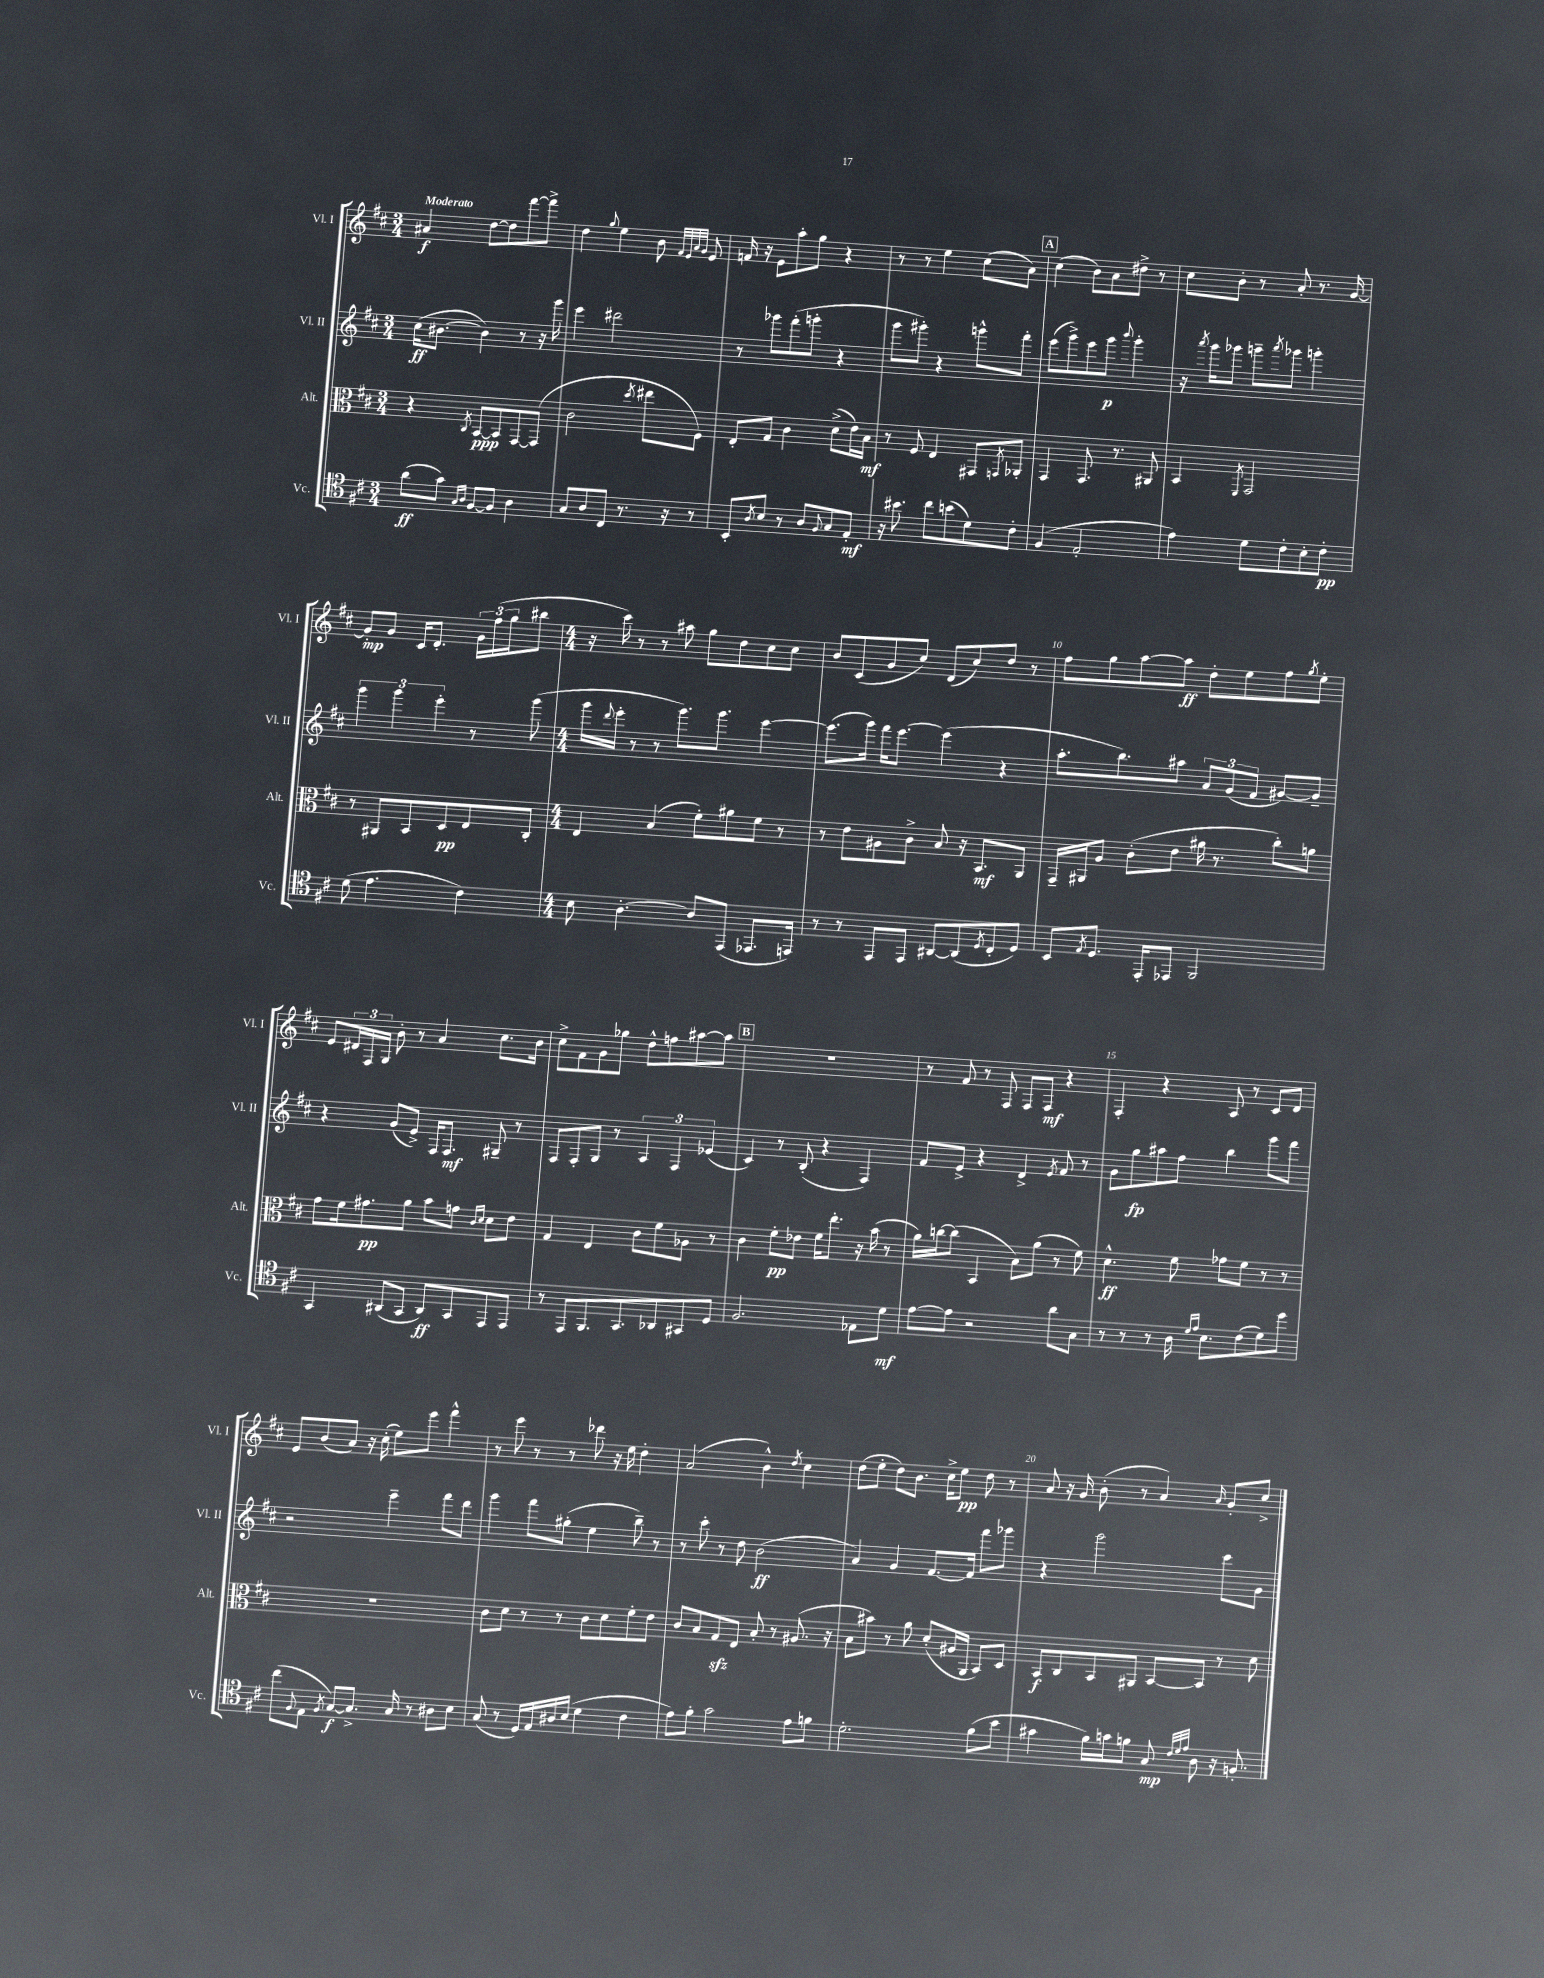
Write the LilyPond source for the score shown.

<<
\new StaffGroup <<
\new Staff = "s0" \with { instrumentName = "Vl. I" shortInstrumentName = "Vl. I" } {
    \clef treble \key d \major \numericTimeSignature \time 3/4 \tempo "Moderato"
    ais'4\f d''8~ d''8 fis'''8~ fis'''8-> |
    d''4 \appoggiatura { g''8 } e''4 b'8 \grace { fis'32 e'32 a'32 g'32 } e'8 |
    f'16 r16 e'8 a''8-. g''8 r4 |
    r8 r8 e''4 cis''8( a'8) |
    \mark \markup { \box "A" } cis''4( b'8) a'8 dis''8-> r8 |
    cis''8 b'8-. r8 a'8-. r8. g'16~ |
    g'8-.\mp g'8 cis'16 d'8.-. \tuplet 3/2 { g'16 fis''16( g''16 } bis''8 |
    \numericTimeSignature \time 4/4 r16 cis'''16) r8 r8 ais''8 g''8 d''8 cis''8 cis''8 |
    b'8 cis'8( g'8 cis''8) d'8( cis''8) d''8 r8 |
    fis''8 g''8 a''8~ a''8\ff d''8-. e''8 fis''8 \acciaccatura { g''8 } e''8-. |
    e'8 \tuplet 3/2 { dis'16 fis16 g16 } b'8-. r8 a'4 cis''8. b'16 |
    cis''8-> fis'8 g'8 ges''8 d''8-^ f''8 ais''8~ ais''8 |
    \mark \markup { \box "B" } R1 |
    r8 fis'8 r8 fis8 fis8 fis8\mf r4 |
    fis4-. r4 a8 r8 cis'8 d'8 |
    e'8 b'8( a'8) r16 cis''16-.( e''8) e'''8 fis'''4-^ |
    r8 e'''8 r8 r8 des'''8 r16 e''16 d''4-. |
    a'2( b'4-^) \acciaccatura { d''8 } cis''4 |
    d''8( e''8-. d''8) b'8. cis''16-> e''8\pp d''8 r8 |
    a'8 r16 g'16 b'8-.( r8 a'4) \grace { a'16 } g'8-. cis''8-> \bar "|." |
}
\new Staff = "s1" \with { instrumentName = "Vl. II" shortInstrumentName = "Vl. II" } {
    \clef treble \key d \major \numericTimeSignature \time 3/4
    cis''16\ff( bis'8.~ bis'4) r8 r16 g'''16 |
    e'''4 dis'''2 |
    r8 ges'''8 fis'''8-.( g'''8-. r4 |
    g'''8 gis'''8-.) r4 g'''8-^ fis'''8-. |
    \mark \markup { \box "A" } e'''8( g'''8->) e'''8 g'''8\p \appoggiatura { b'''8 } g'''4-. |
    r16 \acciaccatura { a'''8 } g'''16 ges'''8 g'''8-- \acciaccatura { a'''8 } ges'''8 g'''4-. |
    \tuplet 3/2 { g'''4 g'''4 e'''4-. } r8 g'''8( |
    \numericTimeSignature \time 4/4 g'''16 \appoggiatura { d'''8 } e'''16-. r8 r8 g'''8.) g'''8. e'''4~ |
    e'''8.( g'''16) fis'''16 e'''8.~ e'''4( r4 |
    a''8.-. b''8.) ais''8 \tuplet 3/2 { a'8 g'8( fis'8 } gis'8~) gis'8-- |
    r4 g'8( e'8->) fis16 fis8.\mf gis8-- r8 |
    fis8 fis8-. g8 r8 \tuplet 3/2 { a4 fis4 ees'4( } |
    \mark \markup { \box "B" } cis'4) r8 b8-.( r4 fis4) |
    fis'8 e'8-> r4 d'4-> \acciaccatura { e'8 } fis'8 r8 |
    g'8 g''8\fp ais''8 fis''8 b''4 g'''8 fis'''8 |
    r2 e'''4-- fis'''8 d'''8 |
    g'''4 fis'''8 gis''8-.( e''4 b''8--) r8 |
    r8 cis'''8-. r8 d''8 b'2\ff( |
    a'4) g'4 fis'8.~ fis'16 fis'''8 ges'''8 |
    r4 g'''2 cis'''8 g'8 \bar "|." |
}
\new Staff = "s2" \with { instrumentName = "Alt." shortInstrumentName = "Alt." } {
    \clef alto \key d \major \numericTimeSignature \time 3/4
    r4 \acciaccatura { cis8 } b,8~\ppp b,8 g,8~ g,8( |
    cis'2 \acciaccatura { d''8 } eis''8 fis8) |
    e8-. g8 cis'4 d'8->( e'16) b16\mf |
    r8 fis8 e4 gis,8 \acciaccatura { g,8 } aes,8-. |
    \mark \markup { \box "A" } g,4 g,8. r8. ais,8 |
    b,4 \acciaccatura { fis,8 } g,2 |
    r8 ais,8 b,8 d8\pp e8 cis8-. |
    \numericTimeSignature \time 4/4 e4 b4( fis'8-.) ais'8 fis'8 r8 |
    r8 e'8 ais8 cis'8-> b8 r16 b,8.\mf a,8 |
    g,16-- ais,16 a8 cis'8-.( e'8 ais'16 r8. cis''8-.) a'8 |
    g'8 fis'16 gis'8.\pp a'8 b'8 g'8 \grace { cis'16 d'16 } d'8 e'8 |
    g4 e4 cis'8 fis'8 aes8 r8 |
    \mark \markup { \box "B" } cis'4 fis'8-.\pp ees'8 fis'16 e''8.-. r16 b'16( r8 |
    a'16) c''16~ c''8( b,4 b8) a'8( r8 fis'8) |
    d'4.-^\ff fis'8 ges'8 fis'8 r8 r8 |
    R1 |
    cis'8 d'8 r8 r8 cis'8 d'8 fis'8-. e'8 |
    cis'8 b8 g8\sfz e8 b8-. r8 ais8.( r16 |
    b8 bis'8) r8 a'8 d'8-.( ais16 a,16 b,8) d8 |
    b,8\f cis8 b,8 ais,8 b,8~ b,8 r8 d'8 \bar "|." |
}
\new Staff = "s3" \with { instrumentName = "Vc." shortInstrumentName = "Vc." } {
    \clef tenor \key d \major \numericTimeSignature \time 3/4
    a'8\ff( g'8) \grace { g16 a16 } fis8~ fis8 a4 |
    g8 a8 cis8 r8. r16 r8 |
    b,8-. \acciaccatura { a8 } b8 r8 a8 \appoggiatura { fis8 } g8 e8-.\mf |
    r16 bis'8. cis''8 b'8( d'8) cis'8-. |
    \mark \markup { \box "A" } fis4( e2-. |
    e'4) d'8 cis'8-. b8-. cis'8-.\pp |
    d'8( e'4. cis'4) |
    \numericTimeSignature \time 4/4 b8 a4.~-. a8 e,8( ees,8. e,16) |
    r8 r8 e,8 e,8 ais,8~ ais,8( \acciaccatura { d8 } cis8-. d8) |
    b,8 \acciaccatura { e8 } d8. e,16-. ees,8 fis,2 |
    g,4 ais,8( g,8 ais,8\ff) g,8 e,8 e,8 |
    r8 e,8 fis,8. g,8. aes,8 gis,8 d8 |
    \mark \markup { \box "B" } fis2. ees8 d'8\mf |
    e'8~ e'8 r2 a'8 g8 |
    r8 r8 r8 a16 \grace { d'16 e'16 } b8. cis'8( d'8) d''8 |
    cis''8( \appoggiatura { fis8 } e8 \acciaccatura { fis8 } g8~\f) g8.-> g16 r8 ais8 b8 |
    g8( r8 d16) e16 ais16 b16( d'4 cis'4 |
    e'8) fis'8-. g'2 e'8 f'8 |
    d'2.-. fis'8( b'8 |
    gis'4 fis'16) g'16 f'8 g8\mp \grace { cis'32 d'32 e'32 } a8 r16 f8.-. \bar "|." |
}
>>
>>
\layout { \context { \Score \override BarNumber.break-visibility = ##(#f #t #t) barNumberVisibility = #(every-nth-bar-number-visible 5) } }
